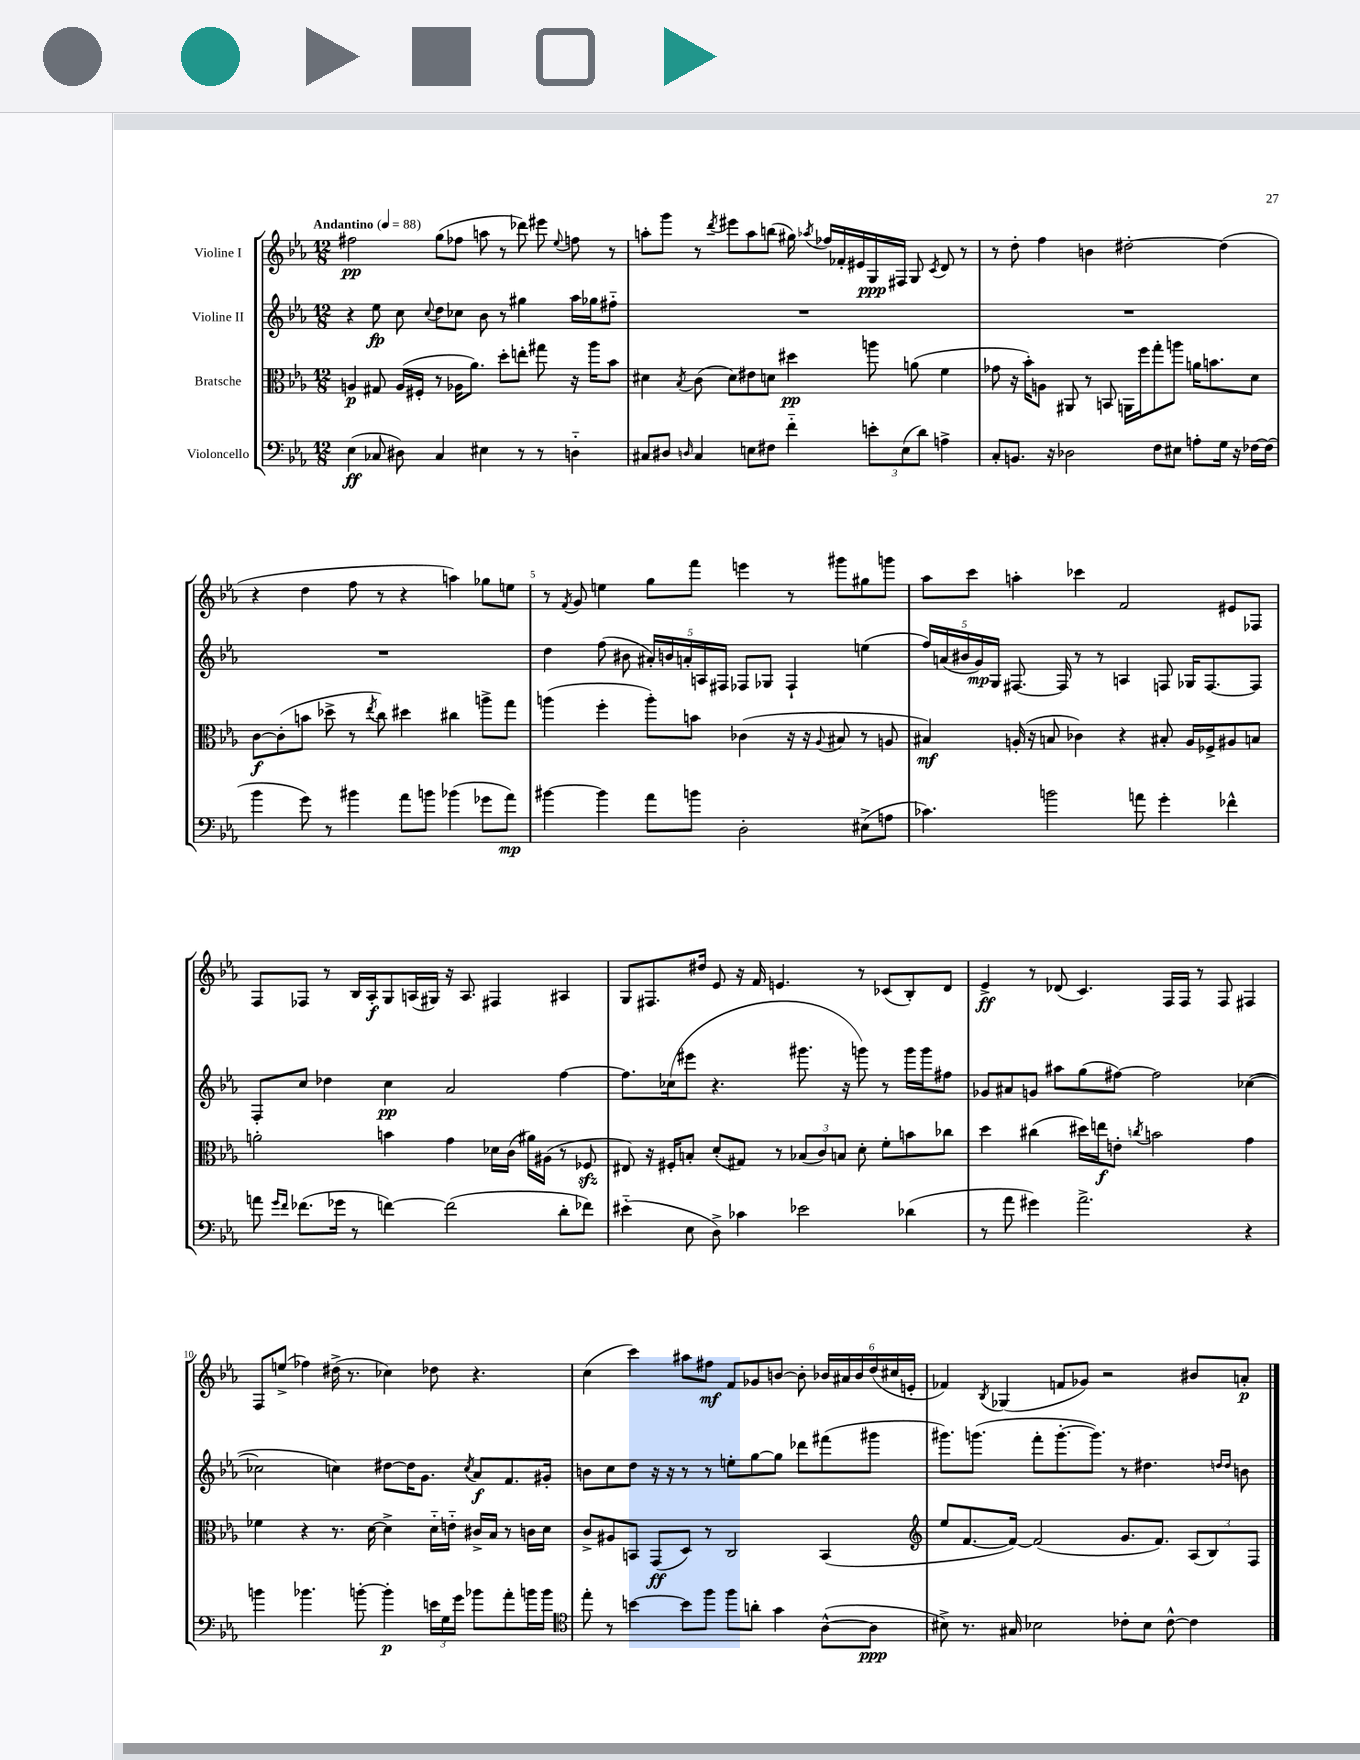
<<
\new StaffGroup <<
\new Staff = "s0" \with { instrumentName = "Violine I" } {
    \clef treble \key ees \major \numericTimeSignature \time 12/8 \tempo "Andantino" 4 = 88
    \autoBeamOff fis''2\pp g''8[( fes''8] a''8 r8 des'''8) eis'''8 \appoggiatura { ees''8 } f''8 r8 |
    a''8[-. g'''8] r8 \acciaccatura { d'''8 } eis'''8[ a''8 b''8]( gis''16) \acciaccatura { aes''8 } fes''16[ fes'16-. eis'16 g16\ppp fis16] g8 \acciaccatura { c'8 } d'8 r8 |
    r8 d''8-. f''4 b'4 dis''2~-. dis''4( |
    r4 d''4 f''8 r8 r4 a''4) ges''8[ e''8] |
    r8 \acciaccatura { f'8 } g'8 e''4 g''8[ f'''8] e'''4 r8 gis'''8[ gis''8 g'''8] |
    aes''8[ c'''8] a''4-. ces'''4 f'2 eis'8[ fes8] |
    f8[ fes8] r8 bes16[ aes16-.\f g8 a16( gis16]) r16 a8. fis4 ais4 |
    g8[ fis8. dis''16] ees'8 r16 f'16 e'4. r8 ces'8[( bes8-.) d'8] |
    ees'4->\ff r8 des'8( c'4.) f16[ f16] r8 f8 fis4 |
    f8[ e''8]->( fes''4) dis''16->( r8. ces''4) des''8 r4. |
    c''4( c'''4) ais''8[ fis''8]\mf f'8[ ges'8 b'8]~ b'8-. \tuplet 6/4 { bes'16[ ais'16 bes'16 d''16( cis''16 e'16]-. } |
    fes'4) \acciaccatura { bes8 } ges4( f'8[ ges'8]) r2 bis'8[ a'8]-.\p \bar "|." |
}
\new Staff = "s1" \with { instrumentName = "Violine II" } {
    \clef treble \key ees \major \numericTimeSignature \time 12/8
    \autoBeamOff r4 ees''8\fp c''8 \appoggiatura { c''8 } d''8[ ces''8] bes'8 r8 gis''4 aes''16[ ges''16 fis''8]-_ |
    R1. |
    R1. |
    R1. |
    d''4 f''8( bis'8 \tuplet 5/4 { ais'16[-.) b'16 a'16-. a16 fis16] } fes8[ ges8] fes4-! e''4( |
    \tuplet 5/4 { f''16[) a'16( bis'16 g'16\mp) g16] } fis8.~ fis16 r8 r8 a4 f8 ges16[ f8.~ f8] |
    f8[-. c''8] des''4 c''4\pp aes'2 f''4~ |
    f''8.[ ces''16( eis'''8] r4. gis'''8. r16 g'''8) r8 g'''16[ g'''16 fis''8] |
    ges'8[ ais'8 g'8] ais''8[ g''8( fis''8]~) fis''2 ces''4~( |
    ces''2 c''4) dis''8[~ dis''16 g'8.] \acciaccatura { c''8 } aes'8[\f f'8. gis'16]-. |
    b'8[ c''8 d''8] r16 r16 r8 r8 e''8[-. g''8~ g''8] des'''8[ fis'''8( gis'''8] |
    gis'''8.[) g'''8.]( f'''8[-. g'''8.~-. g'''8.]) r8 dis''4. \grace { d''16[ d''16] } b'8 \bar "|." |
}
\new Staff = "s2" \with { instrumentName = "Bratsche" } {
    \clef alto \key ees \major \numericTimeSignature \time 12/8
    \autoBeamOff a4\p gis8 a16[( fis16]-. r8 aes16[ aes'8.]) d''8[-. e''8]-. gis''8 r16 aes''16[ bes'8] |
    dis'4 \acciaccatura { bes8 } c'8( dis'8[) eis'8 d'8] dis''4\pp a''8 a'8( f'4 |
    ges'8 r16 bes'16[-.) a8] ais,8 r8 b,8 a,16[ f''16 g''8-. a''8] a'16[ b'8. d'8] |
    c'8[~\f c'8-.( b'8] des''8-> r8 \acciaccatura { ees''8 } c''8) dis''4 cis''4 a''8[-> g''8] |
    a''4( f''4-. a''8[-.) b'8] ces'4( r16 r16 \appoggiatura { aes8 } bis8 r8 a8 |
    bis4\mf) a16-.( r16 b8 ces'4) r4 bis8-. a16[ fes16-> ais8 b8] |
    a'2-. b'4 g'4 des'16[ c'16]( ais'16[) ais16]( r8 fes8\sfz |
    eis8) r16 fis16[-. b8]-. d'8[-.( gis8]) r8 \tuplet 3/2 { bes8[( c'8) b8] } d'8-. f'8[-. b'8 ces''8] |
    d''4 cis''4( dis''16[) e''16\f e'8]-. \acciaccatura { c''8 } b'2 g'4 |
    fes'4 r4 r8. d'16~ d'4-> d'16[-_ e'16]-_ cis'16[-> bes16] r8 c'16[ d'16] |
    c'8[-> ais8 b,8] g,8[\ff( d8]) r8 c2 b,4( |
    \clef treble ees''8[ f'8.~ f'16]~) f'2( g'8.[ f'8.]) \tuplet 3/2 { aes8[( bes8) f8] } \bar "|." |
}
\new Staff = "s3" \with { instrumentName = "Violoncello" } {
    \clef bass \key ees \major \numericTimeSignature \time 12/8
    \autoBeamOff ees4\ff( ces8 dis8) ces4 eis4 r8 r8 d4-_ |
    cis8[ dis8] \grace { d16 } cis4 e8[ fis8] f'4-_ \tuplet 3/2 { e'8[-. e8( d'8]) } a4-> |
    c8[-. b,8.] r16 des2 f8[ eis8] a8[-. g16] r16 fes16[~ fes16]( |
    bes'4 g'8) r8 bis'4 aes'8[ b'8] bes'4( ges'8[ aes'8]\mp) |
    bis'4~ bis'4 aes'8[ b'8] d2-. eis8[->( a8] |
    ces'4.) b'2 a'8 g'4-. fes'4-^ |
    a'8 \grace { g'16[ f'16] } fes'8.[( ges'16] r8 f'4~) f'2( d'8[-. fes'8]) |
    eis'4-_( ees8 d8->) ces'4 ees'2 des'4( |
    r8 aes'8 gis'4) aes'2.-> r4 |
    b'4 bes'4. b'8~-. b'4-.\p \tuplet 3/2 { e'16[ g16 g'16] } bes'8[ aes'8-. b'16 b'16] |
    \clef tenor ees''8-. r8 b'4~ b'8[ f''8] f''8[ a'8]-. g'4 aes8[~-^( aes8]\ppp |
    bis8->) r8. gis16 bes2 ces'8[-. bes8] ces'8~-^ ces'4 \bar "|." |
}
>>
>>
\layout { \context { \Score \override BarNumber.break-visibility = ##(#f #t #t) barNumberVisibility = #(every-nth-bar-number-visible 5) } }
